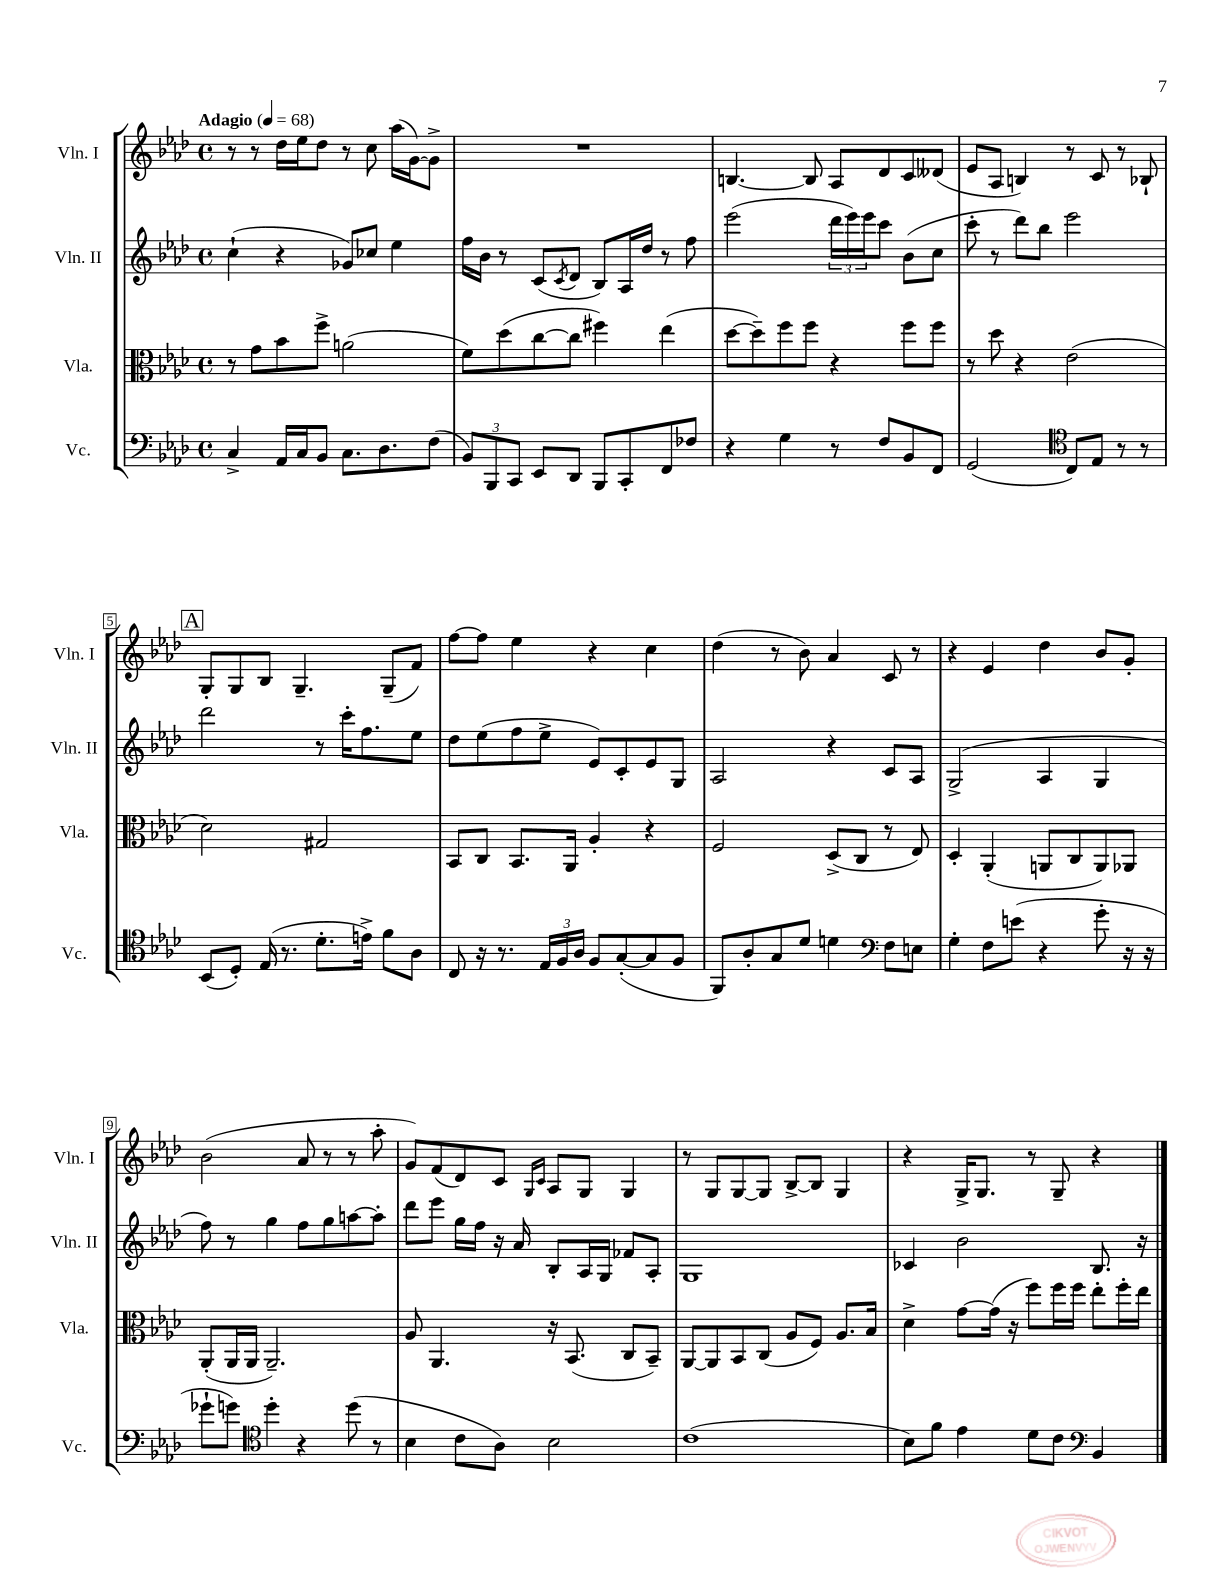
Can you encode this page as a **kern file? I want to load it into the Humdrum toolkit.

**kern	**kern	**kern	**kern
*part4	*part3	*part2	*part1
*staff4	*staff3	*staff2	*staff1
*I"Vc.	*I"Vla.	*I"Vln. II	*I"Vln. I
*I'Vc.	*I'Vla.	*I'Vln. II	*I'Vln. I
*clefF4	*clefC3	*clefG2	*clefG2
*k[b-e-a-d-]	*k[b-e-a-d-]	*k[b-e-a-d-]	*k[b-e-a-d-]
*M4/4	*M4/4	*M4/4	*M4/4
*met(c)	*met(c)	*met(c)	*met(c)
*MM68	*MM68	*MM68	*MM68
=1	=1	=1	=1
!	!	!	!LO:TX:a:B:t=Adagio
4C^/	8r	(4cc`\	8r
.	8g\L	.	8r
16AA-/LL	8b-\	4r	16dd-\LL
16C/J	.	.	16ee-\J
8BB-/J	8ff^\J	.	8dd-\J
8.C\L	(2an\	8g-X/L)	8r
.	.	8cc-X/J	8cc\
8.D-\	.	.	.
.	.	4ee-\	(16aa-\LL
.	.	.	[16g\J)
(8F\J	.	.	8g^\J]
=2	=2	=2	=2
12BB-/L)	8f\L)	16ff\LL	1r
.	.	16b-\JJ	.
12BBB-/	.	.	.
.	(8dd-\	8r	.
12CC/J	.	.	.
8EE-/L	[8cc\	(8c/L	.
.	.	8qc/	.
8DD-/J	8cc\J]	8d-/J	.
8BBB-/L	4ff#X\)	8B-/L)	.
8CC'/	.	16A-/L	.
.	.	16dd-/JJ	.
8FF/	(4ee-\	8r	.
8F-X/J	.	8ff\	.
=3	=3	=3	=3
4r	[8dd-\L	(2eee-\	[4.Bn/
.	8dd-~\])	.	.
4G\	8ff\	.	.
.	8ff\J	.	8B/]
8r	4r	24ddd-\LL	8A-/L
.	.	24eee-\)	.
.	.	24eee-\J	.
8F/L	.	8ccc\J	8d-/
8BB-/	8ff\L	(8b-\L	8c/
8FF/J	8ff\J	8cc\J	(8d--X/J
=4	=4	=4	=4
(2GG/	8r	8ccc'\	8e-/L
.	8dd-\	8r	8A-/J
.	4r	8ddd-\L)	4Bn/)
.	.	8bb-\J	.
*clefC4	*	*	*
8C/L)	(2e-\	2eee-\	8r
8E-/J	.	.	8c/
8r	.	.	8r
8r	.	.	8B-X`/
!!LO:LB:g=z
!!LO:REH:place=s1:t=A
=5	=5	=5	=5
(8BB-/L	2d-\)	2ddd-\	8G'/L
8D-'/J)	.	.	8G/
(16E-/	.	.	8B-/J
8.r	.	.	.
.	.	.	4.G~/
8.d-'\L	2G#X/	8r	.
.	.	16ccc'\KL	.
16en^\Jk)	.	8.ff\	.
8f\L	.	.	(8G~/L
8A-\J	.	8ee-\J	8f/J)
=6	=6	=6	=6
8C/	8BB-/L	8dd-\L	[8ff\L
16r	8C/J	(8ee-\	8ff\J]
8.r	.	.	.
.	8.BB-/L	8ff\	4ee-\
24E-/LL	.	8ee-^\J	.
24F/	.	.	.
.	16AA-/Jk	.	.
24A-/JJ	.	.	.
8F/L	4A-'/	8e-/L)	4r
([8G'/	.	8c'/	.
8G/]	4r	8e-/	4cc\
8F/J	.	8G/J	.
=7	=7	=7	=7
8FF/L)	2F/	2A-/	(4dd-\
8A-'/	.	.	.
8G/	.	.	8r
8d-/J	.	.	8b-\)
4dn\	(8D-^/L	4r	4a-/
.	8C/J	.	.
*clefF4	*	*	*
8F\L	8r	8c/L	8c/
8En\J	8E-/)	8A-/J	8r
=8	=8	=8	=8
4G'\	4D-'/	(2G^/	4r
8F\L	(4AA-'/	.	4e-/
(8en\J	.	.	.
4r	8AAn/L	4A-/	4dd-\
.	8C/	.	.
8g'\	8AA/)	4G/	8b-/L
16r	8AA-X/J	.	8g'/J
16r	.	.	.
!!LO:LB:g=z
=9	=9	=9	=9
8g-X`\L	(8AA-'/L	8ff\)	(2b-\
8gn\J)	16AA-/L	8r	.
.	16AA-/JJ	.	.
*clefC4	*	*	*
4dd-'\	2.AA-~/)	4gg\	.
4r	.	8ff\L	8a-/
.	.	8gg\	8r
(8dd-\	.	[8aan\	8r
8r	.	8aa'\J]	8aa-'\
=10	=10	=10	=10
4B-\	8A-/	8ddd-\L	8g/L)
.	4.AA-/	8eee-\J	(8f/
8c\L	.	16gg\LL	8d-/)
.	.	16ff\JJ	.
8A-\J)	.	16r	8c/J
.	.	16a-/	.
.	.	.	16qqG/LL
.	.	.	16qqc/JJ
2B-\	16r	8B-'/L	8A-/L
.	(8.BB-/	.	.
.	.	16A-/L	8G/J
.	.	16G/JJ	.
.	8C/L	8f-X/L	4G/
.	8BB-~/J)	8A-'/J	.
=11	=11	=11	=11
(1c	[8AA-/L	1G	8r
.	8AA-/]	.	8G/L
.	8BB-/	.	[8G/
.	(8C/J	.	8G/J]
.	8A-/L	.	[8B-^/L
.	8F/J)	.	8B-/J]
.	8.A-/L	.	4G/
.	16B-/Jk	.	.
=12	=12	=12	=12
8B-\L)	4d-^\	4c-X/	4r
8f\J	.	.	.
4e-\	[8g\L	2b-\	16G^/KL
.	.	.	8.G/J
.	(16g\Jk]	.	.
.	16r	.	.
8d-\L	8ff\L)	.	8r
8c\J	16ff\L	.	8G~/
.	16ff\JJ	.	.
*clefF4	*	*	*
4BB-/	8ee-'\L	8.B-/	4r
.	16ff'\L	.	.
.	16ee-\JJ	16r	.
==	==	==	==
*-	*-	*-	*-
